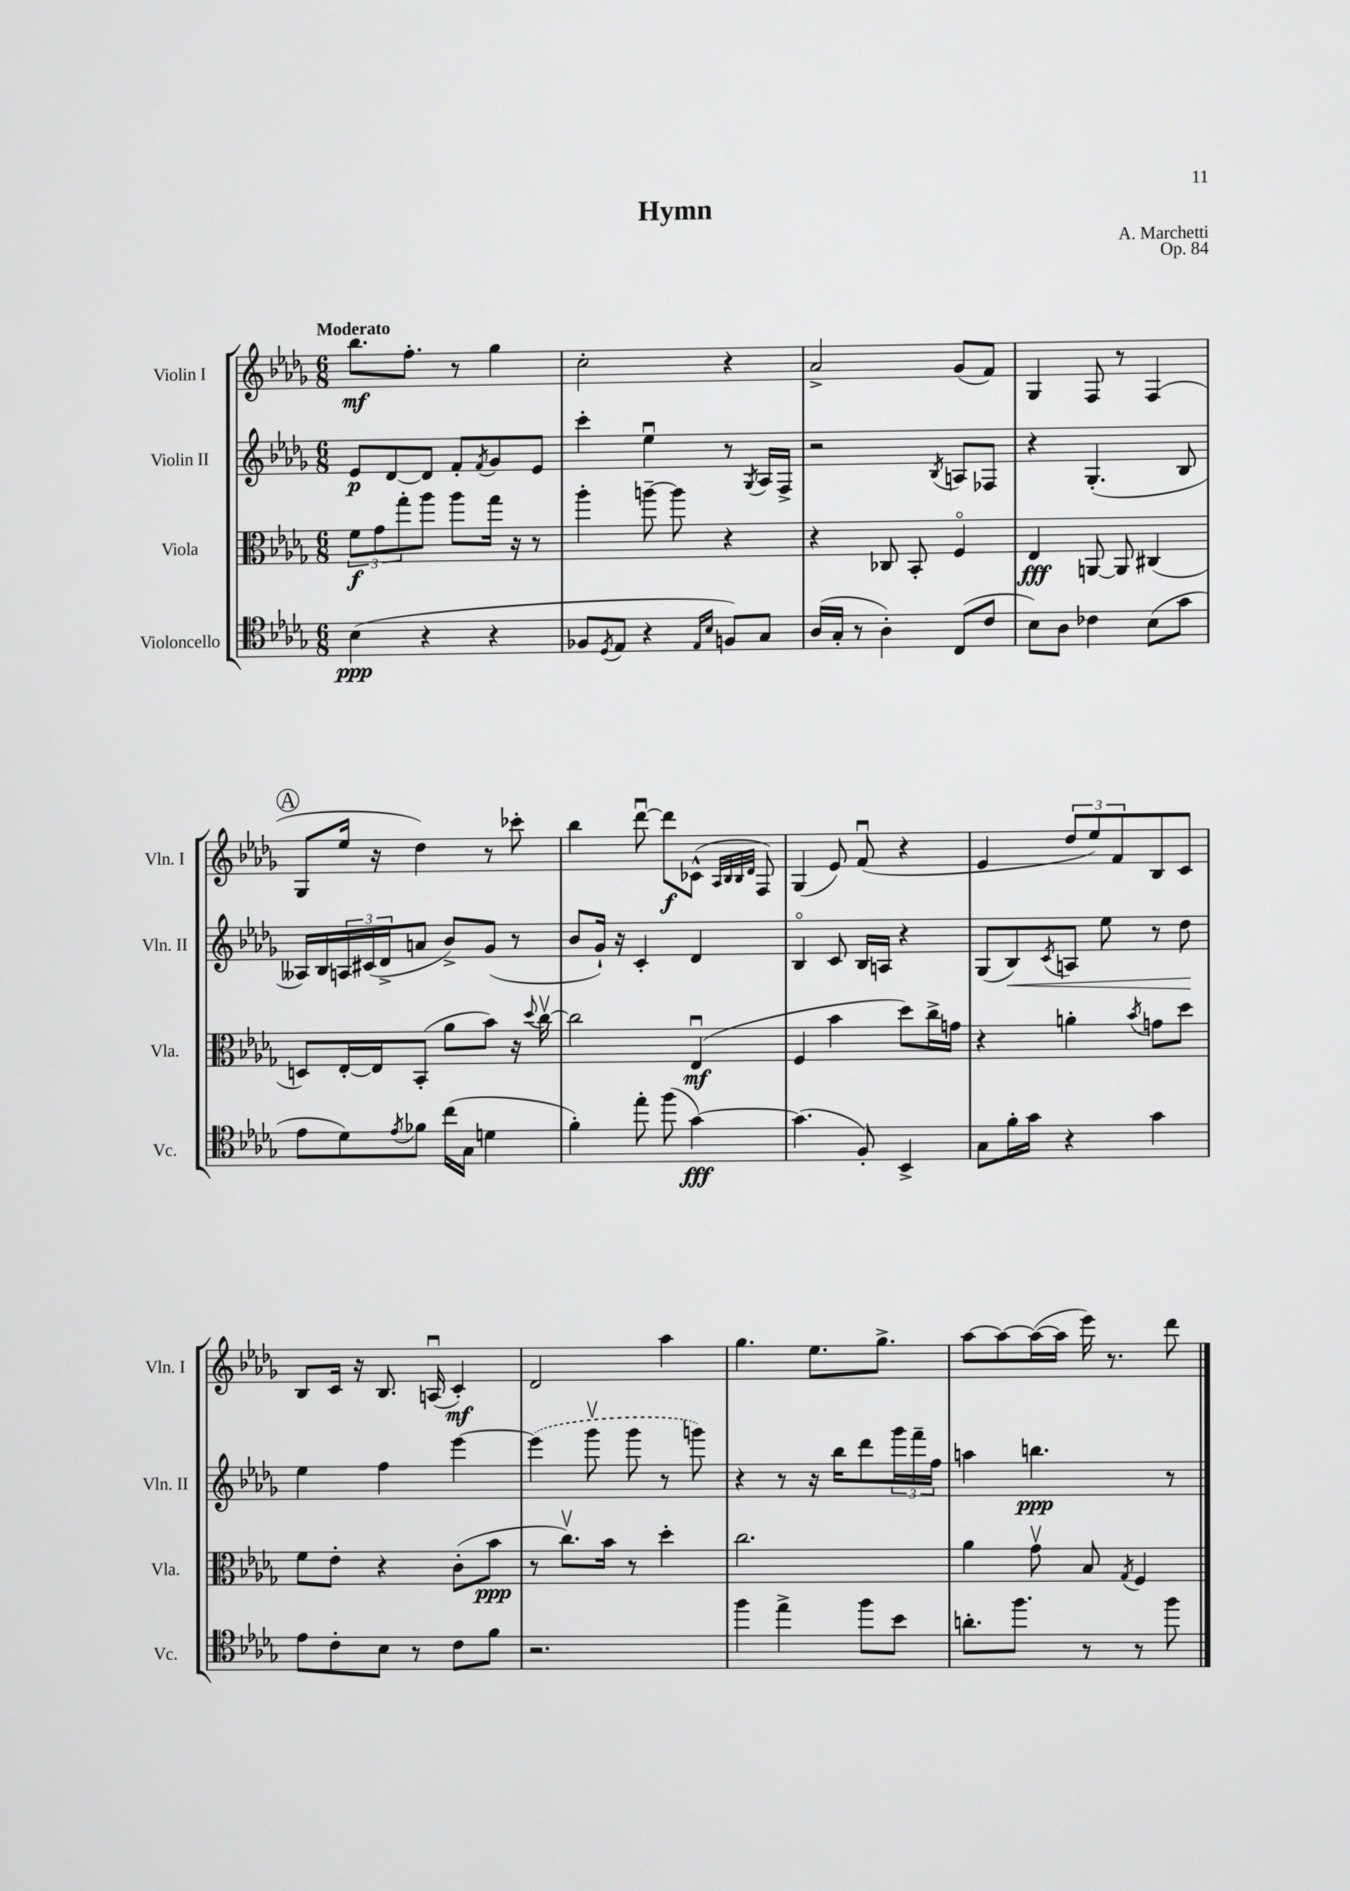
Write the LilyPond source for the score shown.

\header { title = "Hymn" composer = "A. Marchetti" opus = "Op. 84" }
<<
\new StaffGroup <<
\new Staff = "s0" \with { instrumentName = "Violin I" shortInstrumentName = "Vln. I" } {
    \clef treble \key des \major \numericTimeSignature \time 6/8 \tempo "Moderato"
    bes''8.\mf f''8.-. r8 ges''4 |
    c''2-. r4 |
    aes'2-> ges'8( f'8) |
    ges4 f8 r8 f4( |
    \mark \markup { \circle "A" } ges8 ees''16 r16 des''4) r8 ces'''8-. |
    bes''4 des'''8~\downbow des'''8\f ces'8-^( \grace { aes32 bes32 bes32 des'32 } f8) |
    ges4( ees'8) f'8\downbow( r4 |
    ees'4 \tuplet 3/2 { des''8 ees''8) f'8 } bes8 c'8 |
    bes8 c'16 r16 bes8. a16\downbow( c'4-.\mf) |
    des'2 aes''4 |
    ges''4. ees''8. ges''8.-> |
    aes''8~ aes''8~ aes''16~( aes''16 ees'''16) r8. des'''8 \bar "|." |
}
\new Staff = "s1" \with { instrumentName = "Violin II" shortInstrumentName = "Vln. II" } {
    \clef treble \key des \major \numericTimeSignature \time 6/8
    ees'8\p des'8~ des'8 f'8-. \acciaccatura { f'8 } ges'8 ees'8 |
    c'''4-. ees''4\downbow r8 \acciaccatura { ges8 } aes16 f16-> |
    r2 \acciaccatura { bes8 } a8 fes8 |
    r4 ges4.-.( bes8 |
    \mark \markup { \circle "A" } aeses16) bes16 \tuplet 3/2 { a16 cis'16( des'16-> } a'8 bes'8->) ges'8( r8 |
    bes'8 ges'16-!) r16 c'4-. des'4 |
    bes4\flageolet c'8 bes16 a16 r4 |
    ges8( bes8\<) \acciaccatura { c'8 } a8 ees''8 r8 des''8\! |
    ees''4 f''4 ees'''4~ |
    \once \slurDashed ees'''4( ges'''8\upbow ges'''8 r8 g'''8) |
    r4 r8 r16 bes''16 des'''8 \tuplet 3/2 { ges'''16 f'''16-- f''16 } |
    a''4 b''4.\ppp r8 \bar "|." |
}
\new Staff = "s2" \with { instrumentName = "Viola" shortInstrumentName = "Vla." } {
    \clef alto \key des \major \numericTimeSignature \time 6/8
    \tuplet 3/2 { f'8\f ges'8 ges''8-. } aes''8 aes''8 ges''16 r16 r8 |
    aes''4-. a''8~-- a''8 r4 |
    r4 ces8 bes,8-. f4\flageolet |
    ees4\fff a,8~ a,8 cis4( |
    \mark \markup { \circle "A" } d8) ees16~-. ees16 bes,8-.( aes'8 bes'8) r16 \appoggiatura { des''8 } c''16~\upbow |
    c''2 ees4\downbow\mf( |
    f4 bes'4 des''8) c''16-> g'16 |
    r4 a'4-. \acciaccatura { bes'8 } g'8 des''8 |
    f'8 ees'8-. r4 c'8-.( bes'8\ppp |
    r8 c''8.\upbow) bes'16 r8 des''4-. |
    c''2. |
    aes'4 ges'8\upbow bes8 \acciaccatura { ges8 } f4 \bar "|." |
}
\new Staff = "s3" \with { instrumentName = "Violoncello" shortInstrumentName = "Vc." } {
    \clef tenor \key des \major \numericTimeSignature \time 6/8
    bes4\ppp( r4 r4 |
    fes8 \acciaccatura { des8 } ees8 r4 \grace { ees16 bes16 } f8) ges8 |
    aes16( ges16-. r8 aes4-.) c8( c'8 |
    bes8) aes8 ces'4 bes8( ges'8 |
    \mark \markup { \circle "A" } ees'8 des'8) \acciaccatura { ees'8 } fes'8 c''16( ges16 d'4 |
    f'4-.) ees''8-. f''8( ges'4~\fff) |
    ges'4.( f8-.) bes,4-> |
    ges8 f'16-. ges'16 r4 ges'4 |
    ees'8 c'8-. bes8 r8 c'8 f'8 |
    r2. |
    f''4 ees''4-> f''8 bes'8 |
    a'8.-. f''8. r8 r8 f''8 \bar "|." |
}
>>
>>
\layout { \context { \Score \remove "Bar_number_engraver" } }
